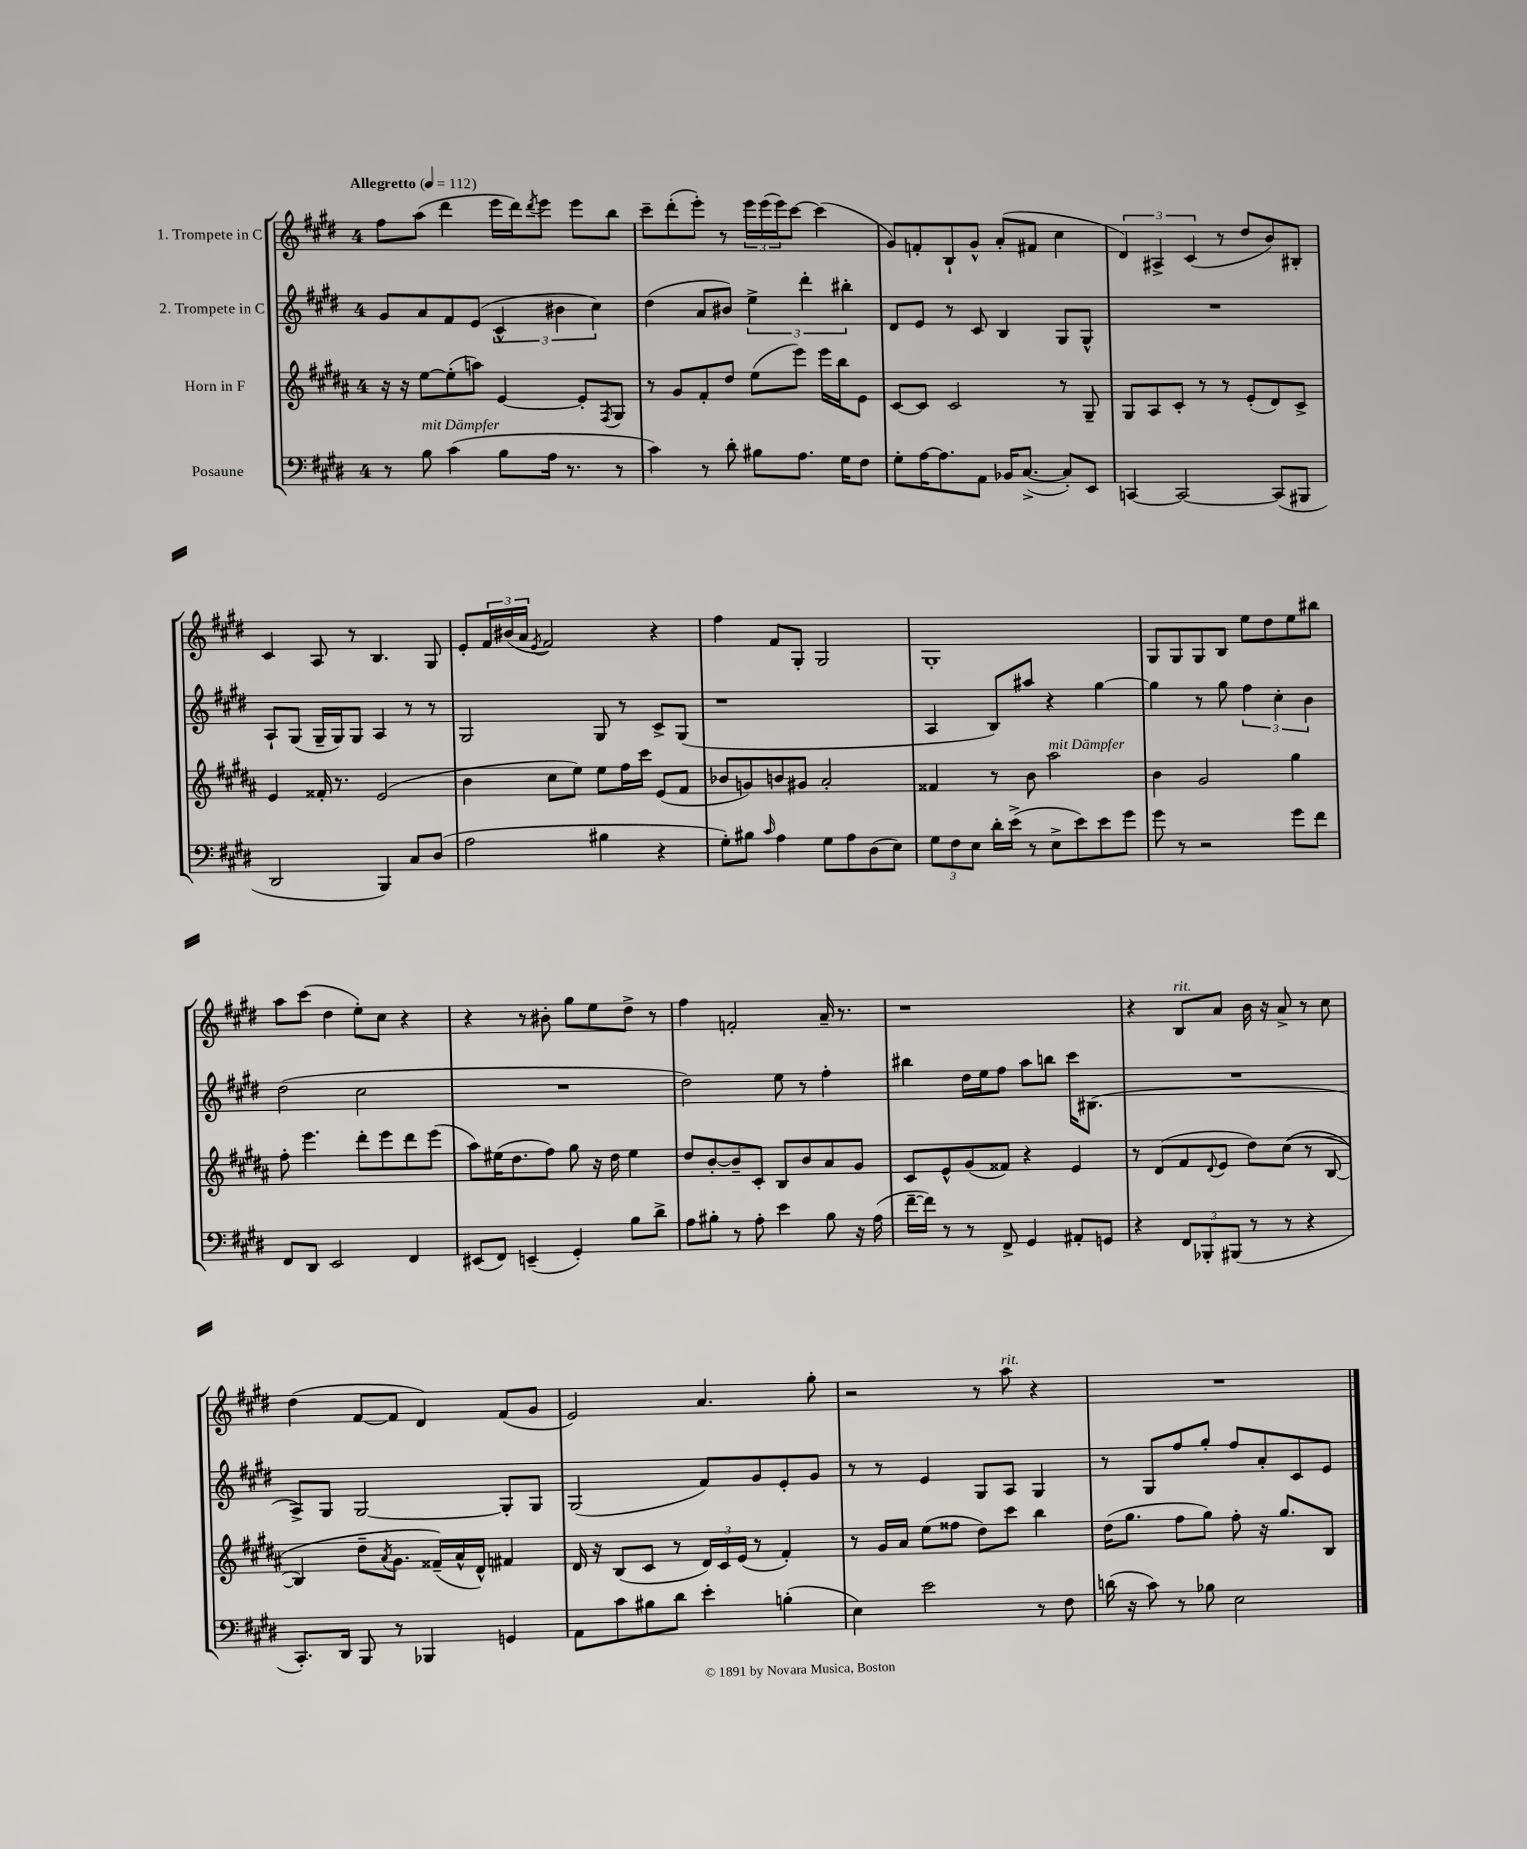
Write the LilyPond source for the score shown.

<<
\new StaffGroup <<
\new Staff = "s0" \with { instrumentName = "1. Trompete in C" } {
    \clef treble \key e \major \once \override Staff.TimeSignature.style = #'single-digit \time 4/4 \tempo "Allegretto" 4 = 112
    fis''8 a''8( dis'''4 e'''16 dis'''16) \acciaccatura { dis'''8 } e'''8 e'''8 b''8 |
    cis'''8-- dis'''8-.( e'''8-.) r8 \tuplet 3/2 { e'''16 e'''16( e'''16) } cis'''8~ cis'''4( |
    gis'8) f'8-. b8-! gis'8-^ a'8-.( fis'8 cis''4 |
    \tuplet 3/2 { dis'4) ais4-> cis'4( } r8 dis''8 b'8) bis8-. |
    cis'4 a8 r8 b4. gis8 |
    e'8-. \tuplet 3/2 { fis'16 bis'16( a'16 } \acciaccatura { e'8 } fis'2) r4 |
    fis''4 fis'8 gis8-. gis2 |
    gis1-. |
    gis8 gis8 gis8 b8 e''8 dis''8 e''8 bis''8 |
    a''8 cis'''8( dis''4 e''8-.) cis''8 r4 |
    r4 r8 bis'8-. gis''8 e''8 dis''8-> r8 |
    fis''4 f'2-. a'16-- r8. |
    r1 |
    r4 b8^\markup { \italic "rit." } a'8 b'16 r16 a'8-> r8 cis''8 |
    dis''4( fis'8~ fis'8 dis'4) fis'8( gis'8 |
    e'2) a'4. gis''8-. |
    r2 r8 a''8^\markup { \italic "rit." } r4 |
    R1 \bar "|." |
}
\new Staff = "s1" \with { instrumentName = "2. Trompete in C" } {
    \clef treble \key e \major \once \override Staff.TimeSignature.style = #'single-digit \time 4/4
    gis'8 a'8 fis'8 e'8( \tuplet 3/2 { cis'4-^ bis'4 cis''4) } |
    dis''4( a'8 bis'8) \tuplet 3/2 { e''4-> dis'''4-. bis''4-. } |
    dis'8 e'8 r8 cis'8 b4 gis8 gis8-^ |
    R1 |
    a8-! gis8( gis16-- gis16) gis8 a4 r8 r8 |
    gis2 gis8 r8 cis'8-> gis8( |
    r1 |
    a4 b8) ais''8 r4 gis''4~ |
    gis''4 r8 gis''8 \tuplet 3/2 { fis''4 cis''4-. b'4 } |
    dis''2( cis''2 |
    R1 |
    dis''2) e''8 r8 fis''4-. |
    bis''4 dis''16 e''16 fis''8 a''8 b''8 cis'''16 bis8.( |
    R1 |
    a8->) gis8 gis2~ gis8-. gis8 |
    gis2( fis'8) gis'8 e'8-. gis'8 |
    r8 r8 e'4 gis8 a8 gis4 |
    r8 gis8 fis''8 gis''8-. fis''8 a'8-. cis'8 e'8 \bar "|." |
}
\new Staff = "s2" \with { instrumentName = "Horn in F" } {
    \clef treble \key b \major \once \override Staff.TimeSignature.style = #'single-digit \time 4/4
    r16 r16 e''8~ e''8-.( a''8) e'4~ e'8-. \acciaccatura { fis8 } gis8 |
    r8 gis'8 fis'8-. dis''8 e''8( e'''8) e'''16 b''16 e'8 |
    cis'8~ cis'8 cis'2 r8 gis8-- |
    gis8 ais8 cis'8-. r8 r8 e'8-.( dis'8) cis'8-> |
    e'4 fisis'16-. r8. e'2( |
    b'4 cis''8 e''8) e''8 fis''16 cis'''16 e'8( fis'8 |
    bes'8 g'8) b'8 gis'8 ais'2-. |
    fisis'4 r8 b'8 ais''2^\markup { \italic "mit Dämpfer" } |
    b'4 gis'2 gis''4 |
    fis''8-. e'''4. dis'''8-. e'''8 dis'''8 e'''8( |
    ais''8) eis''16( dis''8. fis''8) gis''8 r16 dis''16 eis''4 |
    dis''8 b'8~-. b'8-- cis'8-. b8 b'8 ais'8 gis'8 |
    cis'8 e'8-^ gis'8( fisis'8) r4 e'4 |
    r8 dis'8( fis'8 \appoggiatura { dis'8 } e'8 dis''8) cis''8(\( r8 b8~ |
    b4) dis''8-- \acciaccatura { ais'8 } gis'8. fisis'16--(\) ais'16-^ dis'16-^) fis'4 |
    dis'16 r16 b8( cis'8 r8 \tuplet 3/2 { dis'16) cis'16 e'16( } r8 fis'4-.) |
    r8 gis'16 ais'16 e''8( fisis''8 dis''8) cis'''8 b''4 |
    dis''16( gis''8. fis''8 gis''8) fis''8-. r16 gis''8. b8 \bar "|." |
}
\new Staff = "s3" \with { instrumentName = "Posaune" } {
    \clef bass \key e \major \once \override Staff.TimeSignature.style = #'single-digit \time 4/4
    r8 b8^\markup { \italic "mit Dämpfer" } cis'4( b8 a16 r8. r8 |
    cis'4) r8 dis'8-. bis8 a8. gis16 fis8 |
    gis8-. a16~ a8. a,8 bes,16 cis8.~->( cis8-.) e,8 |
    c,4~ c,2~ c,8( bis,,8 |
    dis,2 b,,4) cis8 dis8( |
    a2 bis4 r4 |
    gis8-.) bis8 \grace { cis'16 } a4 gis8 a8 dis8( e8) |
    \tuplet 3/2 { gis8 fis8 e8 } dis'16-. e'16->( r8 e8-> e'8) e'8 gis'8 |
    gis'8 r8 r2 gis'8 fis'8 |
    fis,8 dis,8 e,2 fis,4 |
    eis,8( fis,8) e,4--( gis,4-.) b8 dis'8-> |
    a8 bis8-. r8 a8-. e'4 bis8 r16 a16( |
    fis'16~-- fis'16) r8 r8 fis,8-> gis,4 ais,8-. g,8 |
    r4 \tuplet 3/2 { fis,8 bes,,8-. bis,,8( } r8 r8 r4 |
    cis,8.-.) dis,16 b,,8 r8 bes,,4 g,4 |
    a,8 cis'8 bis8 dis'8 e'4-. b4-.( |
    e4) e'2 r8 fis8 |
    d'16( r16 cis'8) r8 bes8 e2 \bar "|." |
}
>>
>>
\layout { \context { \Score \remove "Bar_number_engraver" } }
